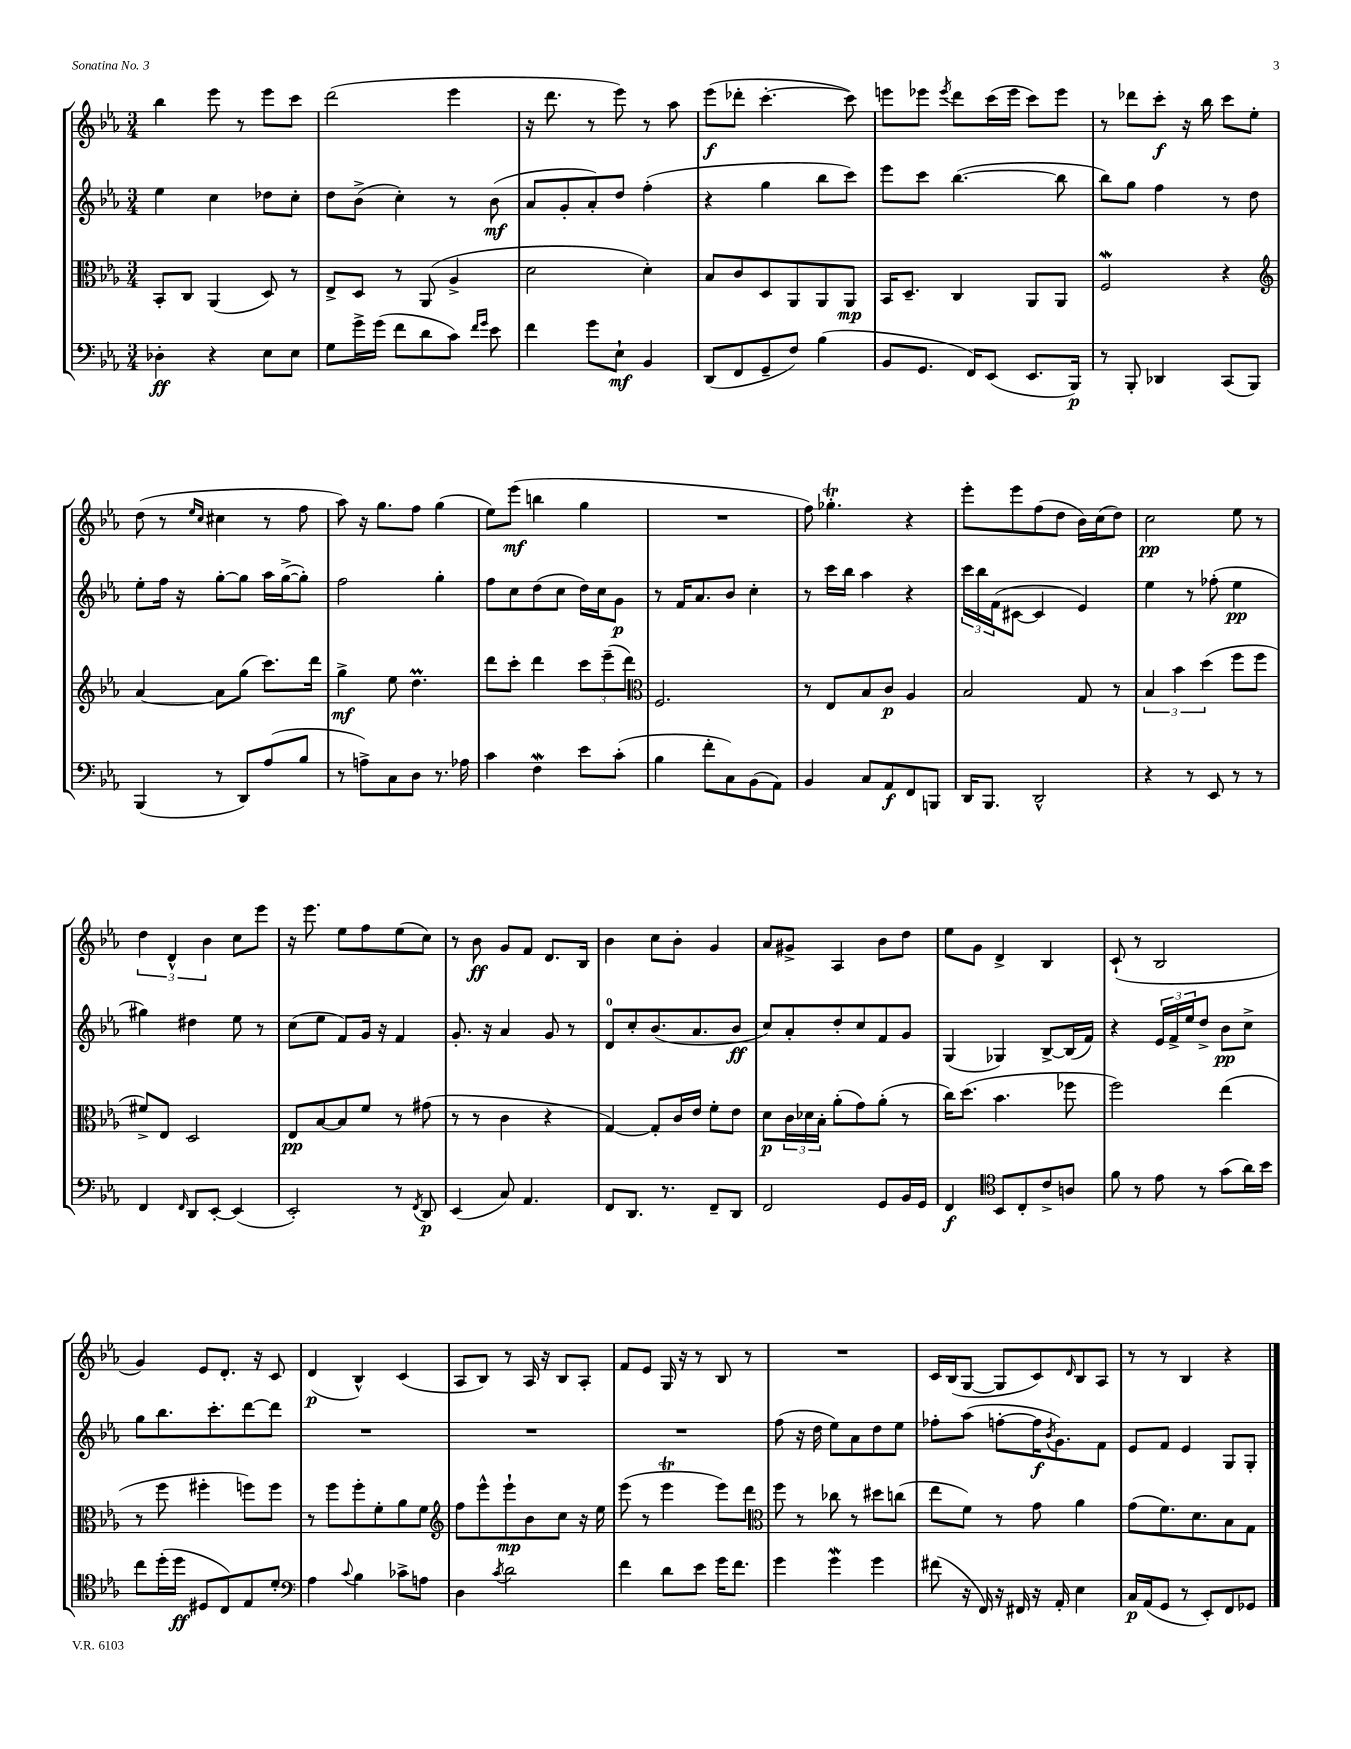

**kern	**kern	**kern	**kern
*staff4	*staff3	*staff2	*staff1
*clefF4	*clefC3	*clefG2	*clefG2
*k[b-e-a-]	*k[b-e-a-]	*k[b-e-a-]	*k[b-e-a-]
*M3/4	*M3/4	*M3/4	*M3/4
4D-'	8BB-'	4ee-	4bb-
.	8C	.	.
4r	(4AA-	4cc	8eee-
.	.	.	8r
8E-	8D)	8dd-	8eee-
8E-	8r	8cc'	8ccc
=	=	=	=
8G	8E-^	8dd	(2ddd
16g^	8D	(8b-^	.
(16g	.	.	.
8f	8r	4cc')	.
8d	(8AA-	.	.
8c)	4A-^	8r	4eee-
16qqf	.	.	.
16qqg	.	.	.
8e-	.	(8b-	.
=	=	=	=
4f	2d	8a-	16r
.	.	.	8.ddd
.	.	8g'	.
8g	.	8a-')	8r
8E-`	.	8dd	8eee-)
4BB-	4d')	(4ff'	8r
.	.	.	8aa-
=	=	=	=
(8DD	8B-	4r	(8eee-
8FF	8c	.	8ddd-'
8GG~	8D	4gg	[4.ccc'
8F)	8AA-	.	.
(4B-	8AA-	8bb-	.
.	8AA-	8ccc)	8ccc])
=	=	=	=
8BB-	16BB-	8eee-	8eee
.	8.D~	.	.
8.GG	.	8ccc	8eee-
.	.	.	8qeee-
.	4C	([4.bb-	8ddd
16FF)	.	.	.
(8EE-	.	.	(16ccc
.	.	.	16eee-
8.EE-	8AA-	.	8ccc)
.	8AA-	8bb-]	8eee-
16BBB-)	.	.	.
=	=	=	=
8r	2F	8bb-)	8r
8BBB-'	.	8gg	8ddd-
4DD-	.	4ff	8ccc'
.	.	.	16r
.	.	.	16bb-
(8CC	4r	8r	8ccc
8BBB-)	.	8dd	8ee-'
=	=	=	=
*	*clefG2	*	*
(4BBB-	[4a-	8ee-'	(8dd
.	.	16ff	8r
.	.	16r	.
.	.	.	16qqee-
.	.	.	16qqcc
8r	8a-]	[8gg'	4cc#
8DD)	(8gg	8gg]	.
(8A-	8.ccc)	16aa-	8r
.	.	([16gg^	.
8B-	.	8gg'])	8ff
.	16ddd	.	.
=	=	=	=
8r	4gg^	2ff	8aa-)
8A^)	.	.	16r
.	.	.	8.gg
8C	8ee-	.	.
8D	4.dd	.	8ff
8.r	.	4gg'	(4gg
16A-	.	.	.
=	=	=	=
4c	8ddd	8ff	8ee-)
.	8ccc'	8cc	(8eee-
4F	4ddd	(8dd	4bb
.	.	8cc	.
8e-	12ccc	16dd)	4gg
.	.	16cc	.
.	(12eee-~	.	.
(8c'	.	8g	.
.	12ddd)	.	.
=	=	=	=
*	*clefC3	*	*
4B-	2.F	8r	2.r
.	.	16f	.
.	.	8.a-	.
8f'	.	.	.
8C)	.	8b-	.
(8BB-	.	4cc'	.
8AA-)	.	.	.
=	=	=	=
4BB-	8r	8r	8ff)
.	8E-	16ccc	4.gg-'
.	.	16bb-	.
8C	8B-	4aa-	.
8AA-	8c	.	.
8FF	4A-	4r	4r
8BBB	.	.	.
=	=	=	=
16DD	2B-	24ccc	8eee-'
.	.	24bb-	.
8.BBB-	.	.	.
.	.	(24f	.
.	.	[8c#	8eee-
2DD^^	.	4c#]	(8ff
.	.	.	8dd
.	8G	4e-)	16b-)
.	.	.	(16cc
.	8r	.	8dd)
=	=	=	=
4r	6B-	4ee-	2cc
.	6b-	.	.
8r	.	8r	.
.	(6dd	.	.
8EE-	.	(8ff-'	.
8r	8ff	4ee-	8ee-
8r	8ff	.	8r
=	=	=	=
4FF	8f#^)	4gg#)	6dd
.	8E-	.	.
.	.	.	6d^^
16qqFF	.	.	.
8DD	2D	4dd#	.
.	.	.	6b-
[8EE-'	.	.	.
(4EE-]	.	8ee-	8cc
.	.	8r	8eee-
=	=	=	=
2EE-')	8E-	(8cc	16r
.	.	.	8.eee-
.	[8B-	8ee-	.
.	8B-]	8f)	8ee-
.	8f	16g	8ff
.	.	16r	.
8r	8r	4f	(8ee-
8qFF	.	.	.
8DD	(8g#	.	8cc)
=	=	=	=
(4EE-	8r	8.g'	8r
.	8r	.	8b-
.	.	16r	.
8C)	4c	4a-	8g
4.AA-	.	.	8f
.	4r	8g	8.d
.	.	8r	.
.	.	.	16B-
=	=	=	=
8FF	[4G)	8d	4b-
8.DD	.	8cc'	.
.	8G']	(8.b-	8cc
8.r	.	.	.
.	16c	.	8b-'
.	16e-	8.a-	.
8FF~	8f'	.	4g
8DD	8e-	8b-	.
=	=	=	=
2FF	8d	8cc)	8a-
.	24c	8a-'	8g#^
.	24d-	.	.
.	24B-'	.	.
.	(8a-'	8dd'	4A-
.	8g)	8cc	.
8GG	(8a-'	8f	8b-
16BB-	8r	8g	8dd
16GG	.	.	.
=	=	=	=
4FF	16cc)	(4G	8ee-
.	(8.dd	.	.
.	.	.	8g
*clefC4	*	*	*
8BB-	4.b-	4G-)	4d^
8C'	.	.	.
8c^	.	[8B-^	4B-
8A	8ff-	(16B-]	.
.	.	16f)	.
=	=	=	=
8f	2ff)	4r	(8c`
8r	.	.	8r
8e-	.	24e-	2B-
.	.	24f^	.
.	.	24ee-	.
8r	.	8dd^	.
(8g	(4ee-	8b-	.
16a-)	.	8cc^	.
16b-	.	.	.
=	=	=	=
8cc	8r	8gg	4g)
(16dd'	8ff	8.bb-	.
16dd	.	.	.
8D#	4ff#'	.	8e-
.	.	8.ccc'	.
8C)	.	.	8.d'
8E-	8ff)	[8ddd	.
.	.	.	16r
8d'	8ff	8ddd]	8c
=	=	=	=
*clefF4	*	*	*
4A-	8r	2.r	(4d
.	8ff	.	.
8qqc	.	.	.
4B-	8ff'	.	4B-^^)
.	8f'	.	.
8c-^	8a-	.	(4c
8A	8f	.	.
=	=	=	=
*	*clefG2	*	*
4D	8ff	2.r	8A-
.	8eee-^^	.	8B-)
8qc	.	.	.
2d	8eee-`	.	8r
.	8b-	.	16A-
.	.	.	16r
.	8cc	.	8B-
.	16r	.	8A-'
.	16ee-	.	.
=	=	=	=
4f	(8eee-	2.r	8f
.	8r	.	8e-
8d	4eee-	.	16G
.	.	.	16r
8e-	.	.	8r
16g	8eee-)	.	8B-
8.f	.	.	.
.	8ddd	.	8r
=	=	=	=
*	*clefC3	*	*
4g	8ff	(8ff	2.r
.	8r	16r	.
.	.	16dd	.
4g	8cc-	8ee-)	.
.	8r	8a-	.
4g	8dd#	8dd	.
.	(8cc	8ee-	.
=	=	=	=
(8f#	8ee-	8ff-'	16c
.	.	.	(16B-
16r	8f)	(8aa-	[8G
16FF)	.	.	.
16r	8r	[8ff'	8G]
16FF#	.	.	.
16r	8g	16ff]	8c)
.	.	8qb-	.
16AA-'	.	8.g)	.
.	.	.	16qqd
4E-	4a-	.	8B-
.	.	8f	8A-
=	=	=	=
16C	(8g	8e-	8r
(16AA-	.	.	.
8GG	8.f)	8f	8r
8r	.	4e-	4B-
.	8.d	.	.
8EE-')	.	.	.
8FF	8B-	8G	4r
8GG-	8G	8G'	.
==	==	==	==
*-	*-	*-	*-
